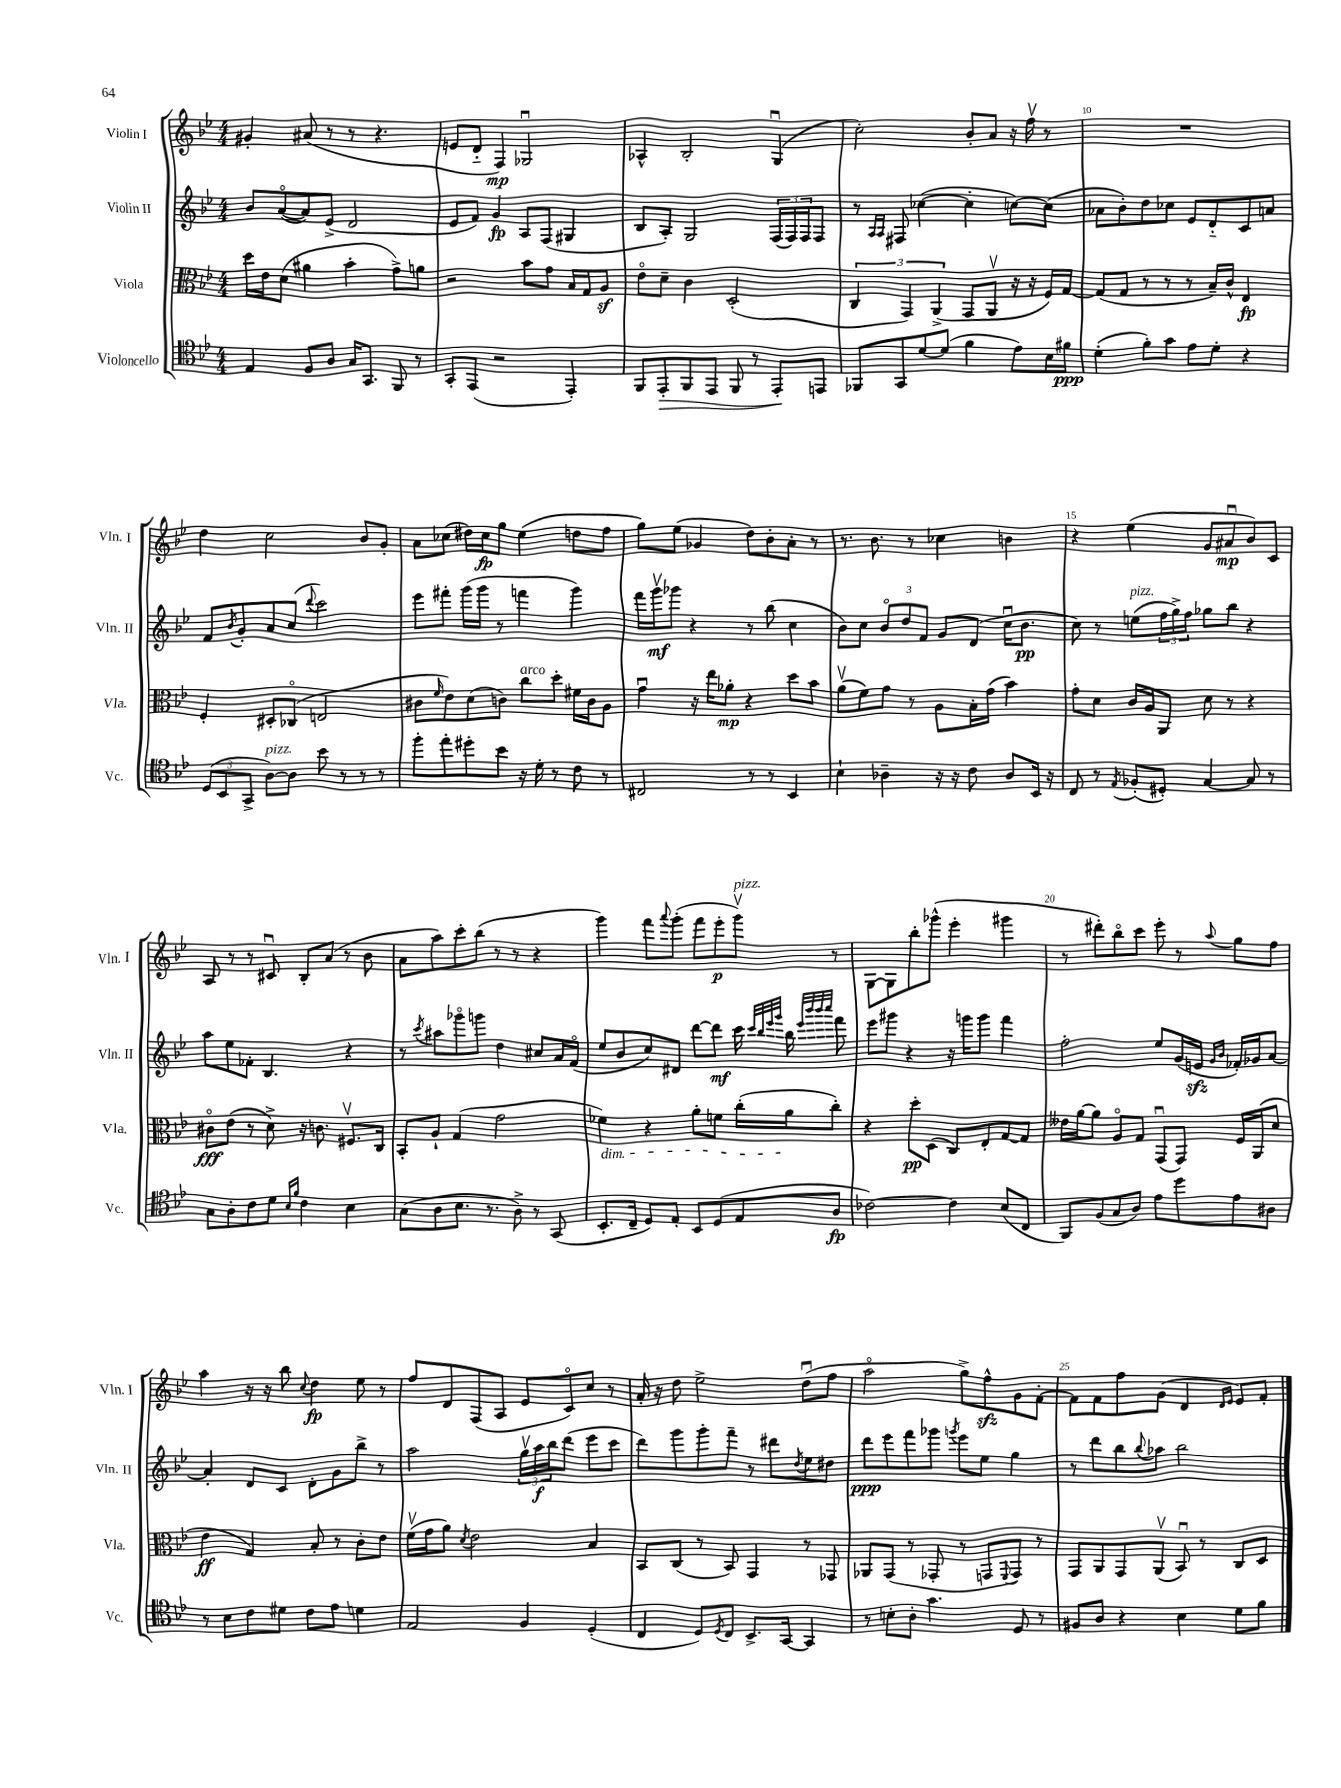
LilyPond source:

<<
\new StaffGroup <<
\new Staff = "s0" \with { instrumentName = "Violin I" shortInstrumentName = "Vln. I" } {
    \clef treble \key bes \major \numericTimeSignature \time 4/4
    gis'4-. ais'8( r8 r8 r4. |
    e'8 d'8-_ f4\mp) ges2\downbow |
    aes4-^ bes2-. g4\downbow( |
    c''2-.) bes'8-. a'8 r16 f''16\upbow r8 |
    R1 |
    d''4 c''2 bes'8 g'8-. |
    a'8 ces''8( dis''16) ces''16\fp g''8 ees''4( d''8 f''8 |
    g''8) ees''8( ges'4 d''8) bes'8-. a'8-. r8 |
    r8. bes'8. r8 ces''4 b'4 |
    r4 ees''4( g'8 ais'8\downbow\mp bes'8) c'8 |
    a8 r8 r8 cis'8\downbow bes8-. a'8( r8 bes'8 |
    a'8 a''8) c'''8-. bes''8( r8 r8 r4 |
    g'''4) f'''8 \appoggiatura { a'''8 } g'''8-.( f'''8 ees'''8-.\p g'''8\upbow^\markup { \italic "pizz." }) r8 |
    g8~ g8 bes''8-. ges'''8-^( ees'''4-. gis'''4 |
    r8 dis'''8-.) bes''8\flageolet c'''8 ees'''8-. r8 \appoggiatura { a''8 } g''8 f''8 |
    a''4 r16 r16 bes''8 \appoggiatura { c''8 } d''4\fp ees''8 r8 |
    f''8 d'8 f8( a8 ees'8 c'8\flageolet) c''8 r8 |
    a'16-. r16 d''8 ees''2-> d''8\downbow( f''8 |
    a''2\flageolet g''8->) f''8-^\sfz g'8 f'8~-. |
    f'8 f'8 f''8 g'8( d'4 \grace { d'16 ees'16 } ees'8) f'8-. \bar "|." |
}
\new Staff = "s1" \with { instrumentName = "Violin II" shortInstrumentName = "Vln. II" } {
    \clef treble \key bes \major \numericTimeSignature \time 4/4
    bes'8 a'8~\flageolet( a'8) ees'8->( d'2 |
    ees'8 f'8) g'4\fp a8 f8( gis4 |
    bes8 a8-.) g2 \tuplet 3/2 { f16( f16) f16 } f8 |
    r8 \grace { a16 a16 } fis8 ces''4~( ces''4-. c''8~) c''8( |
    aes'8 bes'8-.) d''8 ces''8 ees'8 d'8-_ c'8 a'8 |
    f'8 \acciaccatura { bes'8 } g'8-. a'8 c''8( \appoggiatura { d'''8 } c'''2) |
    ees'''8 fis'''8-. g'''16( g'''16 r8 f'''4 g'''4) |
    f'''16 g'''16\upbow\mf ges'''8 r4 r8 bes''8( c''4 |
    bes'8) c''8 \tuplet 3/2 { bes'8\flageolet d''8 f'8 } g'8 d'8( c''16\downbow bes'8.\pp |
    c''8) r8 e''8^\markup { \italic "pizz." }( \tuplet 3/2 { f''16 g''16->) f''16 } ges''8 bes''8 r4 |
    a''8 ees''8 fes'8-. bes4. r4 |
    r8 \acciaccatura { c'''8 } ais''8 ges'''8\flageolet g'''8 d''4 cis''8 a'16 f'16\flageolet( |
    ees''8 bes'8 c''8) dis'8 d'''8~ d'''8\mf c'''16 \grace { c'''32 bes''32 ees'''32 g'''32 } bes''16 \grace { ees'''32 bes'''32 bes'''32 c''''32 } f'''8 |
    ees'''8 gis'''8 r4 r16 g'''16 g'''8 f'''4 |
    f''2-. ees''8 g'16( e'16\sfz \grace { g'16 bes'16 } fes'16-.) ges'16 a'8~ |
    a'4-. d'8 c'8 d'8-. g'8 bes''8-> r8 |
    a''2 \tuplet 3/2 { g''16\upbow a''16\f bes''16 } d'''8( ees'''8 c'''8 |
    d'''8) g'''8 g'''8-. f'''8-- r8 dis'''8 \acciaccatura { d''8 } ees''8 dis''8 |
    d'''8\ppp ees'''8 f'''8 ges'''8 \acciaccatura { g'''8 } ees'''8 ees''8 g''4 |
    r8 d'''8 bes''8 \appoggiatura { bes''8 } aes''8 bes''2 \bar "|." |
}
\new Staff = "s2" \with { instrumentName = "Viola" shortInstrumentName = "Vla." } {
    \clef alto \key bes \major \numericTimeSignature \time 4/4
    d''16 ees'16 d'8( ais'4 bes'4-. g'8->) a'8 |
    r2 bes'8 g'8 bes16 g16 a8\sf |
    ees'8\flageolet d'8-- c'4 d2-.( |
    \tuplet 3/2 { c4 g,4) a,4->( } g,8 a,8\upbow r16 r16 f16) g16~ |
    g8( g8 r8 r8 r8 bes16--) c'16-^ ees4\fp |
    f4-. dis8-. ces8\flageolet( e2 |
    cis'8 \grace { f'16 } ees'8) d'8( c'8) c''8^\markup { \italic "arco" } d''8-. fis'16 c'16 a8 |
    g'4\downbow r16 ees''16 aes'8-.\mp r4 d''8 bes'8 |
    a'8\upbow( f'8) g'8 r8 a8 bes16-. g'16( bes'4) |
    g'8-. d'8 c'16 a16 a,8 d'8 r8 r4 |
    cis'8\flageolet\fff ees'8( r8 d'8->) r16 c'8. fis8.\upbow c16 |
    bes,8-. a8-! g4( g'2 |
    fes'4\dim) r4 a'8-. f'8 c''16-.( a'16\! c''8-.) |
    r4 d''8-.\pp d8( c8) ees8-. g8~ g8 |
    eeses'16 a'16~ a'8 a8\flageolet g8 g,8\downbow( g,8) f16 a,16( d'8 |
    ees'4\ff g4) bes8-. r8 c'8-. ees'8 |
    f'16\upbow( g'16 a'8) \acciaccatura { d'8 } ees'2 bes4 |
    bes,8 c8( r8 bes,8) g,4 r8 ges,8 |
    aes,8 g,8( r8 ges,8-. r8 g,8 \appoggiatura { f,8 } g,8) r8 |
    g,8 a,8 g,8 a,8\upbow( bes,8\downbow) r8 c8 d8 \bar "|." |
}
\new Staff = "s3" \with { instrumentName = "Violoncello" shortInstrumentName = "Vc." } {
    \clef tenor \key bes \major \numericTimeSignature \time 4/4
    ees4 f8 a8 g16 g,8. f,8 r8 |
    g,8-. ees,8( r2 ees,4-.) |
    f,8 ees,8-.\> f,8 ees,8 f,8 r8 ees,8-.\! e,8 |
    fes,8 g,8 d'8~ d'8( f'4 ees'8) bes16 fis'16\ppp |
    d'4-.( f'8-.) g'8 ees'8 d'8-. r4 |
    \tuplet 3/2 { d8( bes,8 g,8-> } a8~^\markup { \italic "pizz." }) a8 bes'8 r8 r8 r8 |
    f''8-. ees''8-. dis''8-. bes'8 r16 d'16-. r8 c'8 r8 |
    cis2 r8 r8 bes,4 |
    bes4-! aes4-- r16 r16 c'8 aes8 bes,16 r16 |
    c8 r8 \acciaccatura { ees8 } fes8-.( dis8-.) g4~ g8 r8 |
    g8 a8-. c'8 d'8 \grace { bes16 f'16 } c'4 bes4 |
    g8( a8 bes8. r8. a8->) r8 g,8( |
    bes,8.-. c16-- d8) ees8-. bes,8 d8( ees8 a8\fp |
    ces'2~) ces'4 bes8( c8 |
    f,8) f8( g8 a8) ees'8 d''8 ees'8 ais8 |
    r8 bes8 c'8 dis'8 c'8 ees'8 d'4 |
    ees2 f4 d4-.( |
    c4 d8) \acciaccatura { d8 } c8 bes,8.-> g,16~ g,4 |
    r8 b8-. a8-. g'4. d8 r8 |
    fis8 a8 r4 bes4 d'8 f'8 \bar "|." |
}
>>
>>
\layout { \context { \Score currentBarNumber = #6 \override BarNumber.break-visibility = ##(#f #t #t) barNumberVisibility = #(every-nth-bar-number-visible 5) } }
